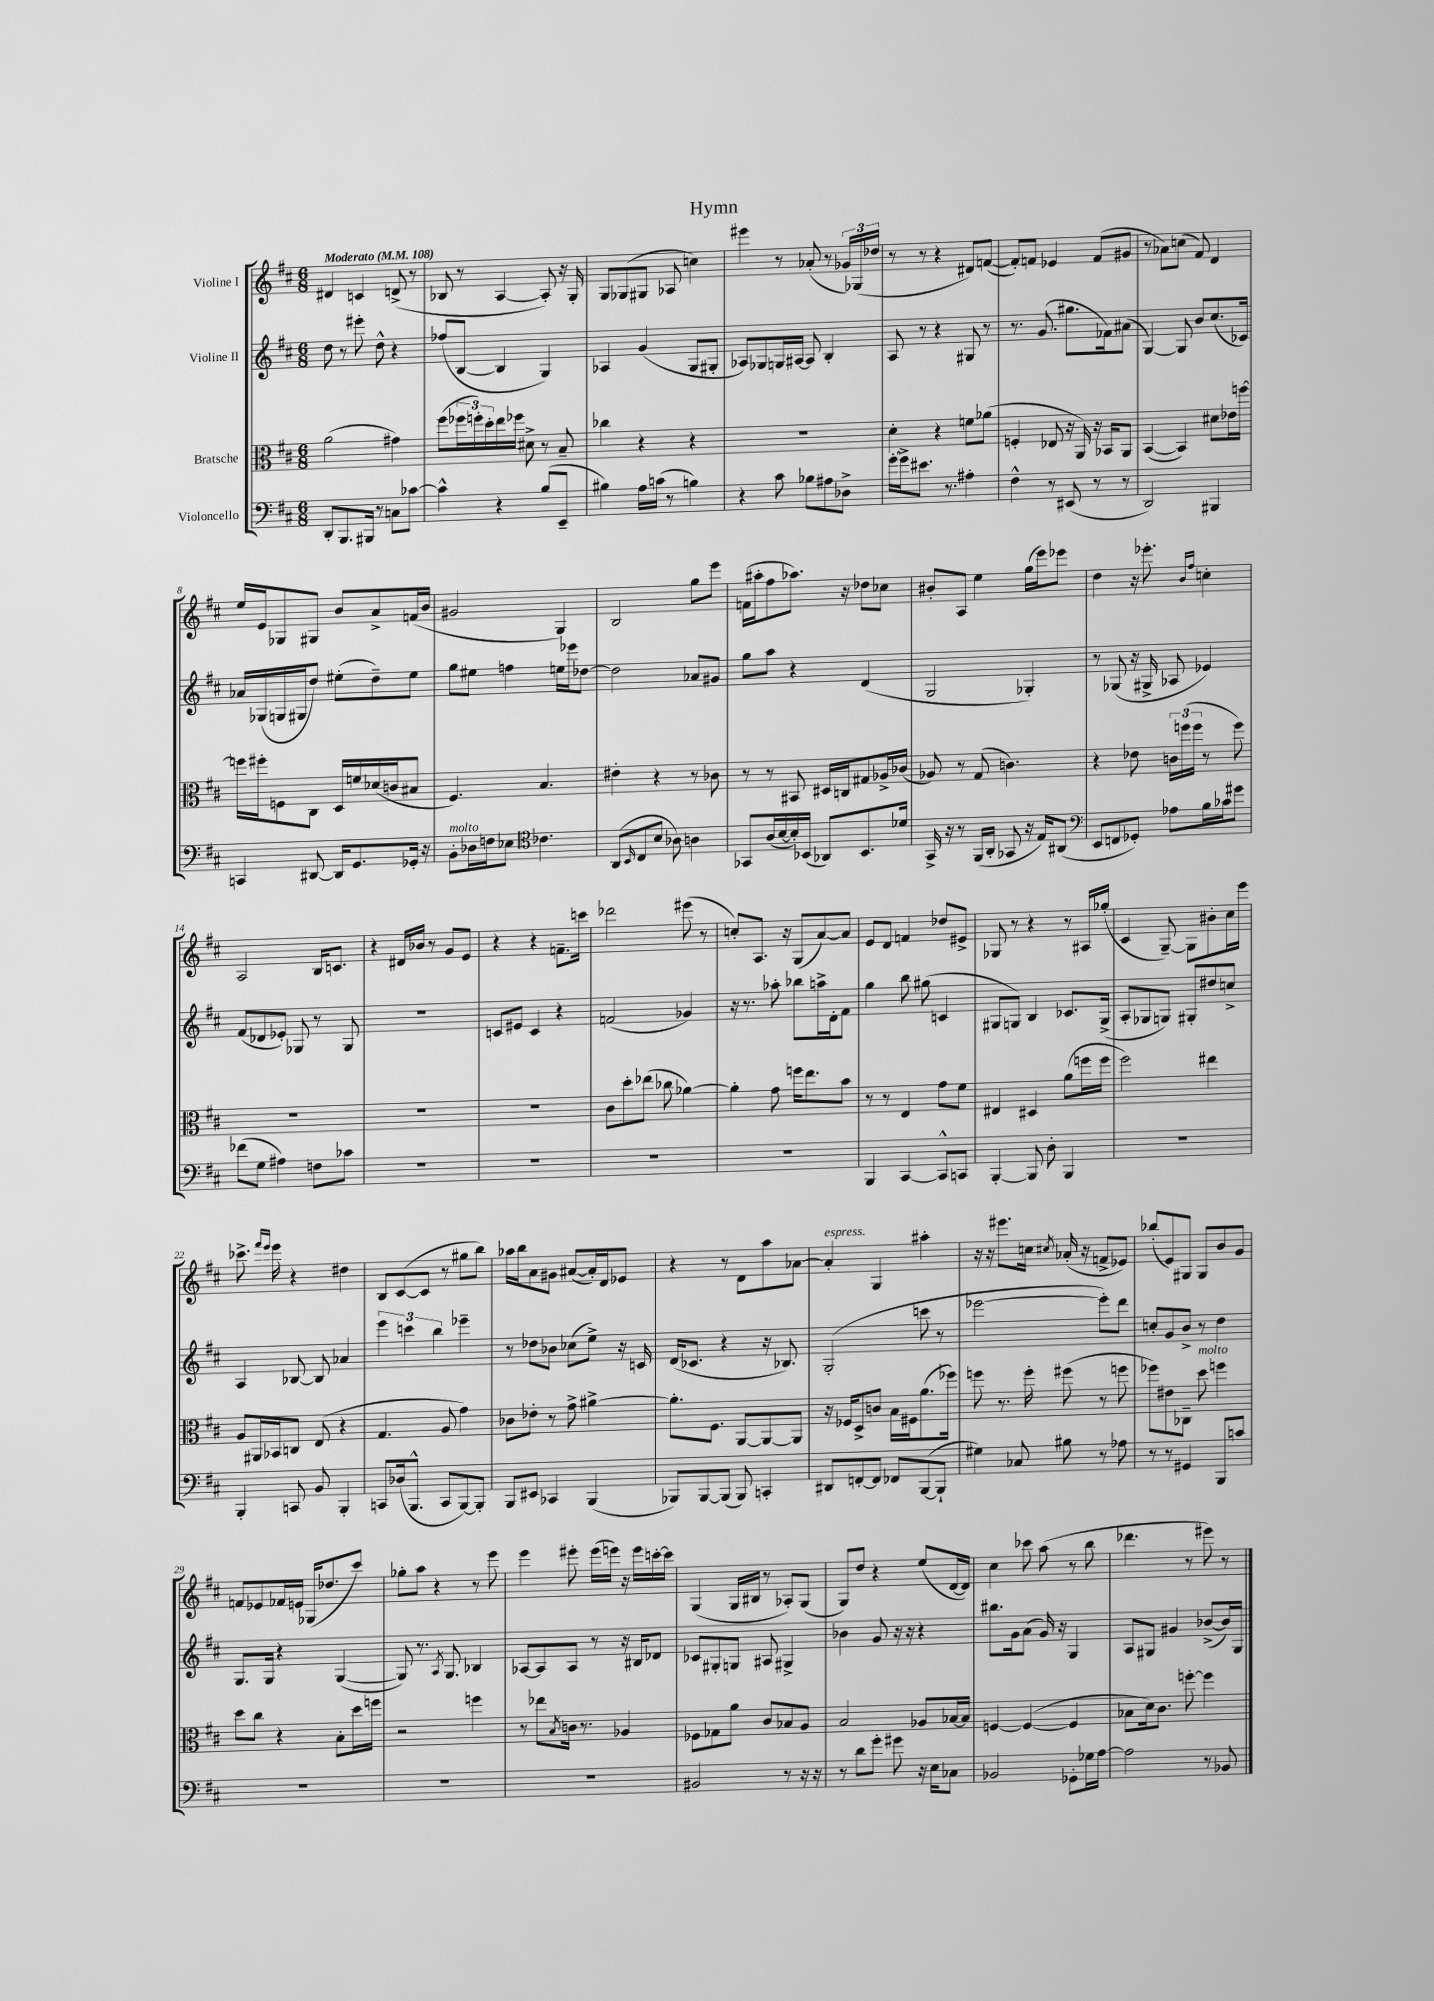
\header { title = "Hymn" }
<<
\new StaffGroup <<
\new Staff = "s0" \with { instrumentName = "Violine I" } {
    \clef treble \key d \major \numericTimeSignature \time 6/8 \tempo "Moderato" 4 = 108
    dis'4 c'4 d'8->( r8 |
    bes8 r8 a4~ a8-.) r16 g16-. |
    g8 ges8( gis8 aes8 c''4) |
    eis'''4 r8 aes'8-.( r8 \tuplet 3/2 { ges'16) ges16( des''16 } |
    r8 r8 r4 dis'8) f'8~( |
    f'8-.) f'8 ees'4 f'8( gis'8 |
    r8 aes'8) c''8( fis'8) d'4 |
    e''16 e'16 ges8 gis8 b'8 a'8-> f'16( b'16 |
    gis'2 g4) |
    b2 g''8 e'''8 |
    f'16( ais''16-. fis''8 aes''8.) r16 des''8 ces''8 |
    bis'8-. a8 e''4 g''16( e'''16) ees'''8 |
    d''4 r16 ees'''8.-. \grace { b'16 fis''16 } c''4-. |
    a2 b16 c'8. |
    r4 dis'16 bes'16 r8 g'8 e'8 |
    r4 r4 f'8.-- c'''16 |
    des'''2 eis'''8( r8 |
    c''8-.) a8. r16 g8( a'8~) a'8 |
    e'8 d'8 f'4 des''8 eis'8-> |
    ges8 r8 r4 r8 ais16 ges''16-.( |
    cis'4 g8~--) g8 bis'8-. cis''16 e'''16 |
    ces'''8.-> \grace { fis'''16 e'''16 } e'''16 r4 dis''4 |
    b8 cis'8~( cis'8 r8 gis''8 b''8) |
    aes''16 b''16 a'8 gis'8 ais'8~( ais'16-.) d'16 ees'8 |
    r4 r8 d'8 a''8 aes'8~ |
    aes'4-.^\markup { \italic "espress." } g4 ais''4-. |
    r16 r16 eis'''8. c''16 \acciaccatura { cis''8 } aes'16-.( r16 f'8-> ees'8) |
    bes''8-.( e'8) gis8 gis8 b'8 g'8 |
    f'8 ees'8 fes'16 e'16 ges16( des''8. cis'''8) |
    ges''8-. a''8 r4 r8 e'''8 |
    e'''4 eis'''8-. eis'''16( e'''16) r16 e'''16 c'''16~-. c'''16 |
    g4( g16 bis16 r8 aes8-.) g8( |
    g8) d''8 r4 e''8( d'16~ d'16) |
    cis''4 ces'''8 a''8( r8 b''8 |
    des'''4. r8 eis'''8) r8 \bar "|." |
}
\new Staff = "s1" \with { instrumentName = "Violine II" } {
    \clef treble \key d \major \numericTimeSignature \time 6/8
    d''8 r8 eis'''8-. d''8-^ r4 |
    fes''8( b8~ b4 g4) |
    aes4 g'4( g8 gis8-. |
    aes8) ges8 g16 ais16~ ais8 b4-. |
    a8 r8 r4 gis8 r8 |
    r8. g'8.( gis''8. fes'16) ais'8( |
    g4~) g8 b'8 cis''8.( ces'16) |
    aes'16 ges16( g16 gis16 d''8) eis''8-.( d''8--) eis''8 |
    g''8 eis''8 f''4 e''16 ees'''16 des''8~ |
    des''2 aes'8 gis'8 |
    g''8 a''8 r4 d'4( |
    g2 ges4-.) |
    r8 ges8( r16 gis16-> aes8 ees'4) |
    fis'8( des'8 ees'8-.) ges8 r8 ges8 |
    R2. |
    c'8 eis'8 c'4 r4 |
    f'2( ges'4) |
    r16 r8. aes''8-. bes''8 a''16-> d'16-. fis'8 |
    g''4 b''8 gis''8( c'4 |
    gis8 g8) b4 ces'8. g16->( |
    a8-. ges8 g8) gis8-. dis''8 c''8-> |
    a4 bes8~ bes8 aes'4 |
    \tuplet 3/2 { e'''4 c'''4 b''4 } ees'''4-- |
    r8 des''8 bes'8 ces''8( e''8->) r16 c'16 |
    d'16( ces'8. r4 r16 bes8.) |
    g2-.( c'''8 r8 |
    ees'''2~ ees'''8-.) d'''8 |
    c''8-. g'8 b'8-> r8 d''4 |
    g8. g16 r4 g4~( |
    g8) r8. \acciaccatura { a8 } g8. bes4 |
    aes8~ aes8 aes8 r8 r16 bis16 des'8 |
    ces'8 gis8-. g8 ais8 gis4-> |
    bes'4 g'8 r16 r16 r4 |
    bis''8. g'16 a'8( g'16) r16 g4 |
    a8 gis8 gis'4 bes'8~->( bes'16) gis16 \bar "|." |
}
\new Staff = "s2" \with { instrumentName = "Bratsche" } {
    \clef alto \key d \major \numericTimeSignature \time 6/8
    a'2( gis'4) |
    fis''8( \tuplet 3/2 { fes''16 f''16-.) d''16-. } e''16 fes''16 dis'8-> r8 b8-- |
    ces''4 r4 r4 |
    R2. |
    d'4-. r4 f'8 aes'8( |
    f4-. ees8 r16 a,16) r16 bes,16 a,8 |
    b,4~( b,4) dis'8 ees'16 f''16~ |
    f''16 fis''16-. f8 cis8 d16 f'16 des'16( c'16 bis8 |
    fis4.) b4. |
    eis'4-. r4 r8 ces'8 |
    r8 r8 bis,8 dis16 c16 gis8 aes16-> ces'16( |
    aes8) r8 g8( c'4.) |
    r4 ees'8 \tuplet 3/2 { c'16 f''16( f''16 } r8 f''8) |
    R2. |
    R2. |
    R2. |
    cis'8 d''8-. ees''8( ces''8 aes'4~) |
    aes'4-. g'8 f''16 e''8. b'8 |
    r8 r8 e4 g'8 fis'8 |
    eis4 dis4 a'8( f''16 f''16 |
    fis''2) eis''4 |
    a8 ais,16 bes,16 c8 e8( r4 |
    g4. a8 g'4) |
    ces'8 ees'8-. r8 g'8-> ais'4~-> |
    ais'8.-. fis8. a,8~ a,8~ a,8 |
    r16 fes16 d8-> c'8 b16 fis16 a'8.( fes''16) |
    f''8 r8. f''16-. fis''8( r8 f''8 |
    fes''8) eis'8 ces8-- d''8^\markup { \italic "molto" } f''4 |
    d''8 cis''8 r4 b8-. d''16 f''16 |
    r2 f''4 |
    r8 ees''8 \acciaccatura { b8 } c'16 r8. aes4 |
    fes8 ges8 a'8 cis'8 bes8 a8 |
    b2 aes8 bes16~ bes16 |
    f4~ f4~( f4 |
    bes8 d'16) cis'8. f''8~-. f''4 \bar "|." |
}
\new Staff = "s3" \with { instrumentName = "Violoncello" } {
    \clef bass \key d \major \numericTimeSignature \time 6/8
    d,8-. b,,8. bis,,16 r8 c8 ces'8~ |
    ces'4-^ r4 b8( e,8-- |
    bis4) a16 c'16( r8 b4) |
    r4 cis'8 bes8 ais8 des8-> |
    g'16~-. g'16-> eis'8. r8. ais4-. |
    fis4-^ r8 eis,8( r8 r8 |
    d,2) bis,,4 |
    c,4 dis,8~ dis,16 g,8. ges,16-. r16 |
    b,8-.^\markup { \italic "molto" } des16 f16 ees8 \clef tenor ces'4. |
    a,8( \grace { b,16 } cis8 b8 aes8) a4 |
    ges,8 a16( b16~ b16-.) bes,16( aes,8) bes,8. des'16 |
    g,16-> r16 r8 fis,16( a,16-. ges,8 r16 e16) ais,8( |
    \clef bass e,8 f,8 ges,8-.) aes8 b16 ces'16 gis'8 |
    fes'8( g8 ais4) f8 ces'8 |
    R2. |
    R2. |
    R2. |
    R2. |
    b,,4 cis,4~ cis,8-^ c,8 |
    b,,4~-. b,,8 d8-. b,,4 |
    R2. |
    b,,4-. c,8 b,8 b,,4-. |
    c,8 des16( b,,8.-^ c,8 b,,8~) b,,8-. |
    b,,8 eis,8 ces,4 b,,4( |
    bes,,8) bes,,8~ bes,,8( bes,,8) c,4-. |
    dis,8 f,8~-. f,8 fes,8 b,,8~( b,,8-! |
    gis4) ces8 bis8 r8 aes8 |
    r8 r8 gis,4 b,,8 c'8 |
    R2. |
    R2. |
    R2. |
    bis,2 r8 r16 r16 |
    r8 d'8 g'8-. gis'8 r16 e16 ces8 |
    bes,2 ges,8-. ges16 a16~ |
    a2 r8 bes,8 \bar "|." |
}
>>
>>
